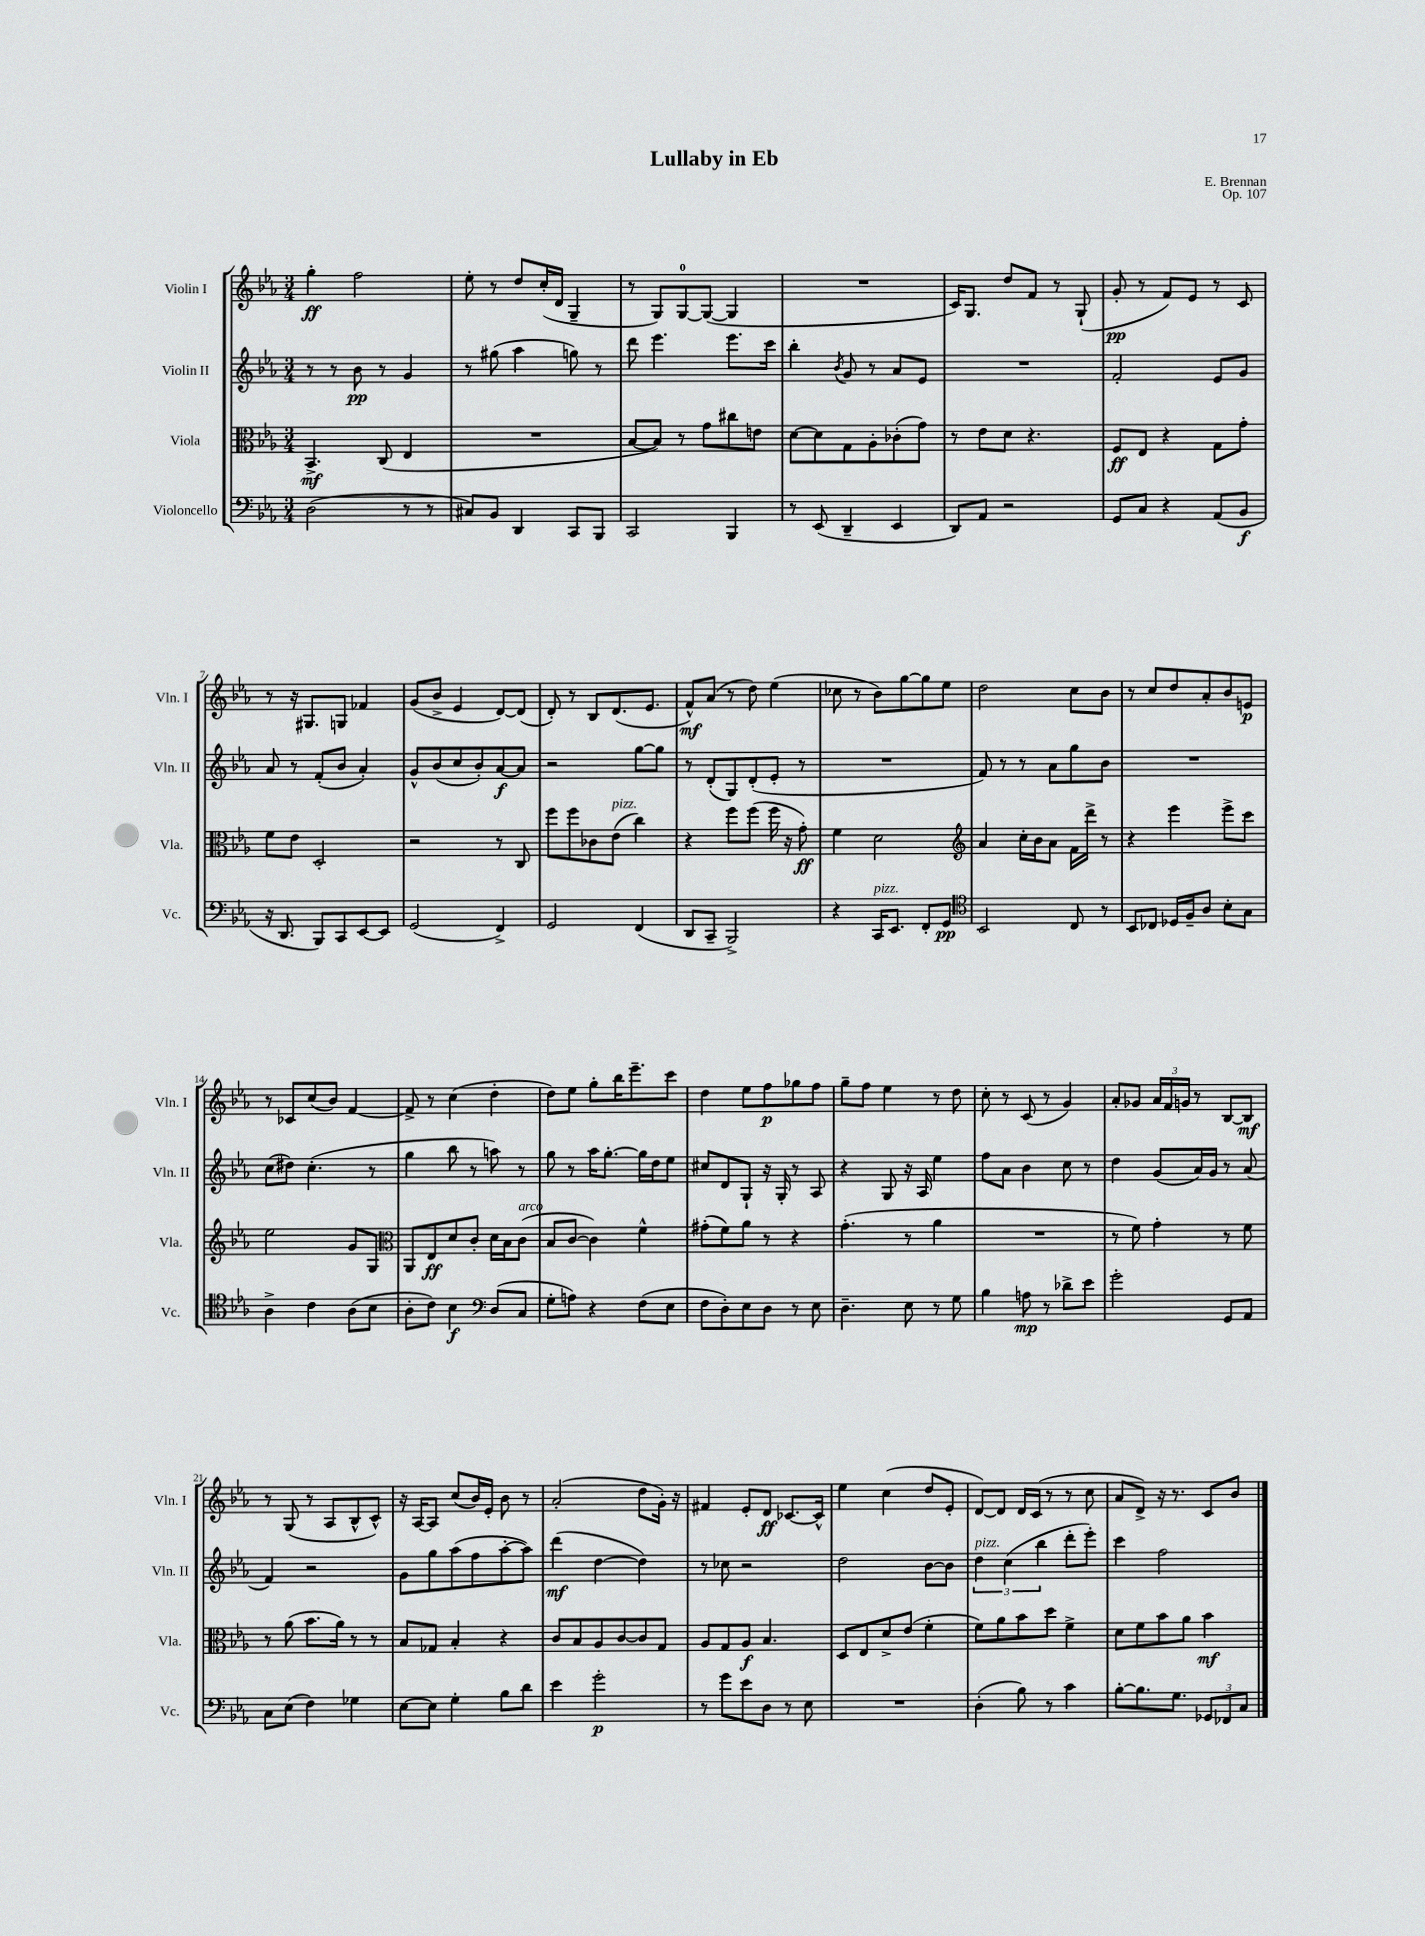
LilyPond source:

\header { title = "Lullaby in Eb" composer = "E. Brennan" opus = "Op. 107" }
<<
\new StaffGroup <<
\new Staff = "s0" \with { instrumentName = "Violin I" shortInstrumentName = "Vln. I" } {
    \clef treble \key ees \major \numericTimeSignature \time 3/4
    g''4-.\ff f''2 |
    ees''8-. r8 d''8 c''16-.( d'16 g4-- |
    r8 g8) g8-0~ g8~( g4 |
    R2. |
    c'16) g8. d''8 f'8 r8 g8-!( |
    g'8-.\pp r8 f'8) ees'8 r8 c'8 |
    r8 r16 gis8. g8 fes'4 |
    g'8( bes'8-> ees'4 d'8~) d'8( |
    d'8-.) r8 bes8 d'8.( ees'8. |
    f'8-^\mf) aes'8( r8 d''8) ees''4( |
    ces''8 r8 bes'8) g''8~ g''8 ees''8 |
    d''2 c''8 bes'8 |
    r8 c''8 d''8 aes'8-. bes'8 e'8\p |
    r8 ces'8 c''8( bes'8) f'4~ |
    f'8-> r8 c''4( d''4-. |
    d''8) ees''8 g''8-. bes''16 ees'''8.-- c'''8 |
    d''4 ees''8 f''8\p ges''8 f''8 |
    g''8-- f''8 ees''4 r8 d''8 |
    c''8-. r8 c'8( r8 g'4) |
    aes'8-. ges'8 \tuplet 3/2 { aes'16 f'16 g'16 } r8 bes8~ bes8\mf |
    r8 g8( r8 aes8 bes8-^ c'8-^) |
    r16 aes16~ aes8 c''8( bes'16) ees'16-. bes'8 r8 |
    aes'2-.( d''8 g'16-.) r16 |
    fis'4 ees'8-. d'8\ff ces'8.~ ces'16-^ |
    ees''4 c''4( d''8 ees'8-. |
    d'8~) d'8 d'16 c'16( r8 r8 c''8 |
    aes'8 d'8->) r16 r8. c'8 bes'8 \bar "|." |
}
\new Staff = "s1" \with { instrumentName = "Violin II" shortInstrumentName = "Vln. II" } {
    \clef treble \key ees \major \numericTimeSignature \time 3/4
    r8 r8 bes'8\pp r8 g'4 |
    r8 gis''8( aes''4 g''8) r8 |
    d'''8 ees'''4. ees'''8. c'''16 |
    bes''4-. \acciaccatura { bes'8 } g'8 r8 aes'8 ees'8 |
    R2. |
    f'2-. ees'8 g'8 |
    aes'8 r8 f'8-.( bes'8 aes'4-.) |
    g'8-^ bes'8( c''8 bes'8-.) aes'8~\f aes'8 |
    r2 g''8~ g''8 |
    r8 d'8-.( g8) d'8-.( ees'8-. r8 |
    R2. |
    f'8) r8 r8 aes'8 g''8 bes'8 |
    R2. |
    c''8( dis''8) c''4.-.( r8 |
    g''4 bes''8 r8 a''8) r8 |
    g''8 r8 aes''16 g''8.~-. g''16 d''16 ees''8 |
    cis''8 d'8 g8-! r16 g16-. r8 aes8 |
    r4 g8 r16 aes16 ees''4 |
    f''8 aes'8 bes'4 c''8 r8 |
    d''4 g'8( aes'16) g'16 r8 aes'8( |
    f'4) r2 |
    g'8 g''8 aes''8( f''8 aes''8~-. aes''8) |
    d'''4\mf( d''4~ d''4) |
    r8 ces''8 r2 |
    d''2 bes'8~ bes'8 |
    \tuplet 3/2 { d''4^\markup { \italic "pizz." } c''4( bes''4 } d'''8-. ees'''8-.) |
    c'''4 f''2 \bar "|." |
}
\new Staff = "s2" \with { instrumentName = "Viola" shortInstrumentName = "Vla." } {
    \clef alto \key ees \major \numericTimeSignature \time 3/4
    bes,4.->\mf c8( ees4 |
    R2. |
    bes8~ bes8) r8 g'8 cis''8 e'8 |
    d'8~ d'8 g8 aes8-. ces'8-.( g'8) |
    r8 ees'8 d'8 r4. |
    f8\ff ees8 r4 g8 g'8-. |
    f'8 ees'8 d2-. |
    r2 r8 c8 |
    f''8 f''8 ces'8 ees'8^\markup { \italic "pizz." }( c''4) |
    r4 f''8 f''8( f''16 r16 g'8-.\ff) |
    f'4 d'2 |
    \clef treble aes'4 c''16-. bes'16 aes'8 f'16 d'''16-> r8 |
    r4 ees'''4 ees'''8-> c'''8 |
    ees''2 g'8 g8 |
    \clef alto aes,8 ees8\ff d'8 c'8-. d'16 bes16 c'8^\markup { \italic "arco" }( |
    bes8 c'8~ c'4) f'4-^ |
    gis'8-.( f'8) aes'8 r8 r4 |
    g'4.-.( r8 aes'4 |
    R2. |
    r8 f'8) g'4-. r8 f'8 |
    r8 aes'8( bes'8. aes'16) r8 r8 |
    bes8 ges8 bes4-. r4 |
    c'8 bes8 aes8 c'8~ c'8 g8 |
    aes8 g8 aes8\f bes4. |
    d8 ees8 d'8-> ees'8( f'4-. |
    f'8) aes'8 bes'8 d''8 f'4-> |
    d'8 f'8 bes'8 aes'8 bes'4\mf \bar "|." |
}
\new Staff = "s3" \with { instrumentName = "Violoncello" shortInstrumentName = "Vc." } {
    \clef bass \key ees \major \numericTimeSignature \time 3/4
    d2( r8 r8 |
    cis8) bes,8 d,4 c,8 bes,,8 |
    c,2 bes,,4 |
    r8 ees,8( d,4-- ees,4 |
    d,8) aes,8 r2 |
    g,8 c8 r4 aes,8( bes,8\f |
    r16 d,8. bes,,8) c,8 ees,8~ ees,8 |
    g,2( f,4->) |
    g,2 f,4( |
    d,8 c,8-- bes,,2->) |
    r4 c,16^\markup { \italic "pizz." } ees,8. f,8-. g,8\pp |
    \clef tenor bes,2 c8 r8 |
    bes,8 ces8 des16 f16-- aes8 bes8-. g8 |
    aes4-> c'4 aes8( bes8 |
    aes8-. c'8) bes4\f \clef bass d8( c8 |
    g8-. a8) r4 f8( ees8 |
    f8 d8-.) ees8 d8 r8 ees8 |
    d4.-- ees8 r8 g8 |
    bes4 a8\mp r8 des'8-> ees'8 |
    g'2-. g,8 aes,8 |
    c8 ees8( f4) ges4 |
    ees8~ ees8 g4-. bes8 d'8 |
    ees'4 g'2-.\p |
    r8 g'8 ees'8 d8 r8 ees8 |
    R2. |
    d4-.( bes8) r8 c'4 |
    bes8~-. bes8. g8. \tuplet 3/2 { ges,8 fes,8 c8 } \bar "|." |
}
>>
>>
